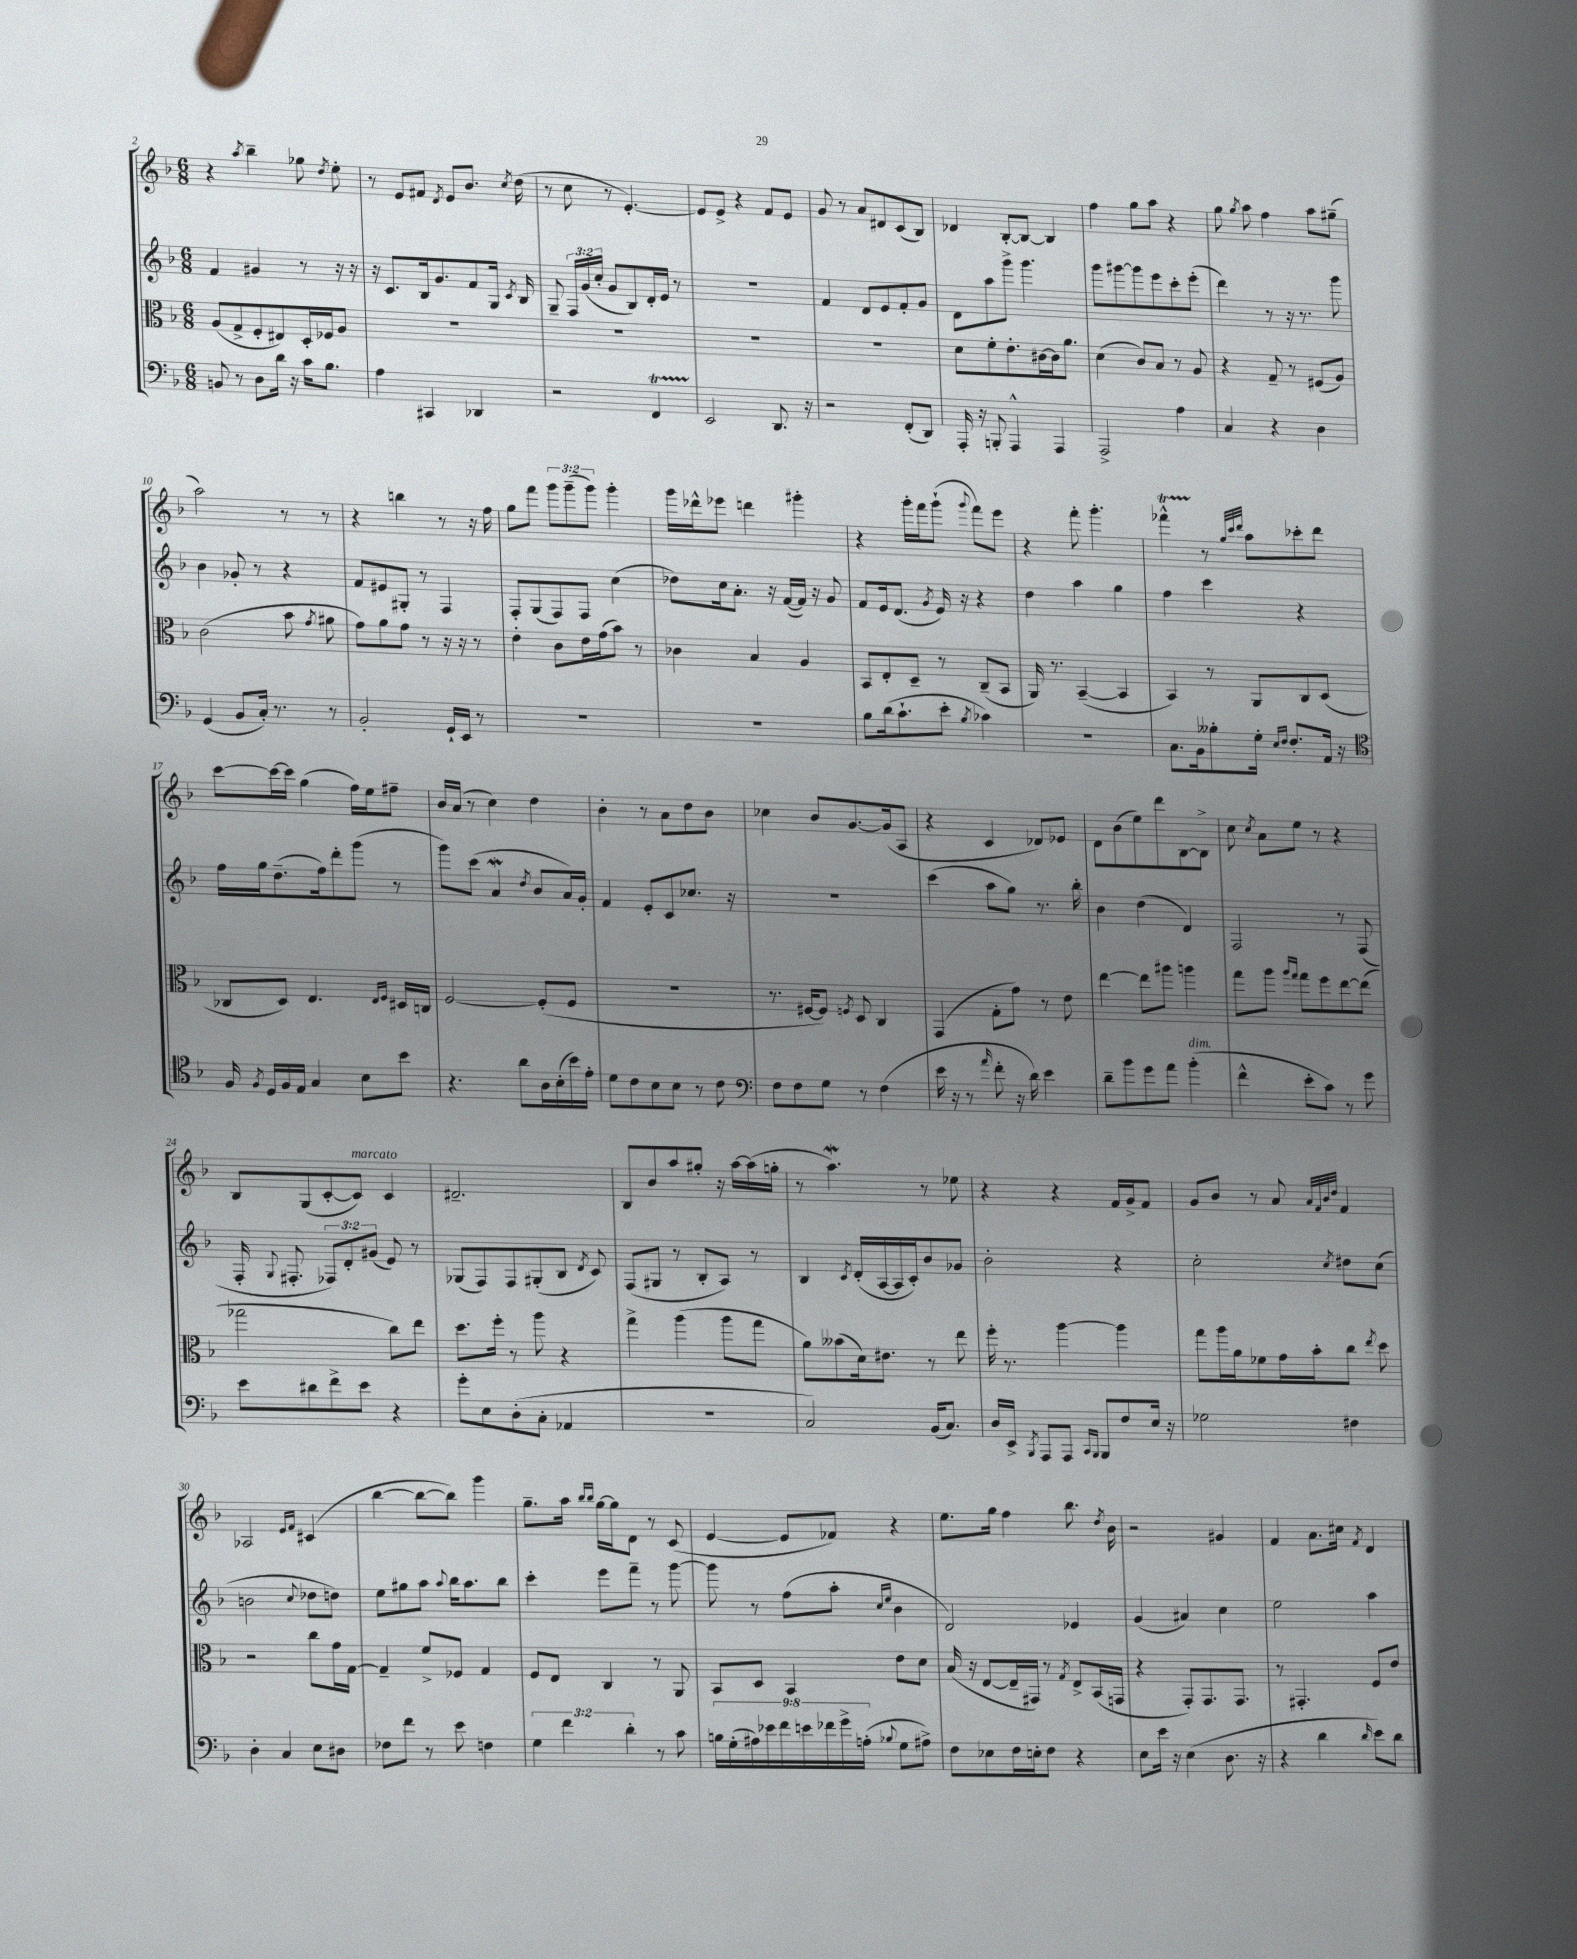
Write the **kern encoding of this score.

**kern	**kern	**kern	**kern
*part4	*part3	*part2	*part1
*staff4	*staff3	*staff2	*staff1
*clefF4	*clefC3	*clefG2	*clefG2
*k[b-]	*k[b-]	*k[b-]	*k[b-]
*M6/8	*M6/8	*M6/8	*M6/8
=2	=2	=2	=2
8BBn/	(8A/L	4f/	4r
8r	8G^/	.	.
.	.	.	8qaa/
8D\L	8F'/	4g#X/	4bb-~\
16d\Jk	8E#X/)	.	.
16r	.	.	.
16c\KL	16D'/L	8r	8gg-X\
8.B-\J	16F-X/J	.	.
.	.	.	8qdd/
.	8A/J	16r	8ee'\
.	.	16r	.
=3	=3	=3	=3
4A\	2.r	16r	8r
.	.	8.c/L	.
.	.	.	8e/L
4CC#X/	.	16B-/k	8f#X/J
.	.	8.g/	.
.	.	.	8qd/
.	.	.	8e/L
4DD-X/	.	8f/	8.b-/J
.	.	16G/Jk	.
.	.	8qc/	8qcc/
.	.	16B-/	(16dd\
=4	=4	=4	=4
2r	2.r	8G~/	8r
.	.	24F/LL	8cc\
.	.	(24g/	.
.	.	24cc'/JJ	.
.	.	8g/L	8r
.	.	8B-/)	[4.e'/)
4FFT/	.	16d'/L	.
.	.	16e/JJ	.
.	.	8r	.
=5	=5	=5	=5
2EE/	2.r	2.r	8e/L]
.	.	.	8e^/J
.	.	.	4r
8.DD/	.	.	8f/L
.	.	.	8e/J
16r	.	.	.
=6	=6	=6	=6
2r	2.r	4f/	8g/
.	.	.	8r
.	.	8d/L	8a/L
.	.	8e/	8d#X/
(8FF'/L	.	8f'/	(8c/
8DD/J)	.	8g/J	8B-/J)
=7	=7	=7	=7
16AAA'/	8d\L	8d\L	4d-X/
16r	.	.	.
8BBBn'/	8f'\	8aa\	.
4AAA^^/	8.e'\	8ggg^\J	[8B-'/L
.	.	4.ggg\	8B-/J_
.	[16c#X\L	.	.
4AAA/	16c#\J]	.	4B-/]
.	8.a\J	.	.
=8	=8	=8	=8
2AAA^/	(4d\	8ggg\L	4ff\
.	.	[8ggg#X\	.
.	8c/L)	8ggg#\]	8gg\L
.	8B-/J	8eee\	8aa\J
4A\	8r	8ccc'\	4r
.	8A/	(8eee'\J	.
=9	=9	=9	=9
4C/	4r	4ddd\)	8gg\
.	.	.	8qgg/
.	.	.	8aa\
4r	8G~/	8r	4ff\
.	8r	16r	.
.	.	8.r	.
4D\	(8F#X/L	.	8aa\L
.	8A/J)	8ggg\	(8gg#X~\J
!!LO:LB:g=z
=10	=10	=10	=10
(4GG/	(2c\	4b-\	2aa\)
8BB-/L	.	8g-X'/	.
16C'/Jk)	.	8r	.
8.r	.	.	.
.	8b-\	4r	8r
.	8qg/	.	.
8r	8a#X\	.	8r
=11	=11	=11	=11
2BB-'/	8g\L)	8f/L	4r
.	8a\	8e#X/	.
.	8g\J	8G#X'/J	4bbn\
.	8r	8r	.
16GG`/LL	16r	4F/	8r
16EE/JJ	16r	.	.
8r	8r	.	16r
.	.	.	16ff\
=12	=12	=12	=12
2.r	4e'\	8F'/L	8gg\L
.	.	(8G/	8fff\J
.	8c\L	8F/)	12ggg\L
.	.	.	(12ggg~\
.	16e\L	8F/J	.
.	.	.	12ggg\J)
.	(16g\J	.	.
.	8b-\J)	(4cc\	4ggg'\
.	8r	.	.
=13	=13	=13	=13
2.r	4c-X\	8dd-X\L)	16ggg\LL
.	.	.	16ddd-X^^\J
.	.	16cc\k	8eee-X\J
.	.	8.a'\J	.
.	4B-/	.	4dddn\
.	.	16r	.
.	.	([16f/LL	.
.	4A/	16f/JJ])	4ggg#X'\
.	.	16r	.
.	.	8g/	.
=14	=14	=14	=14
8B-\L	8BB-/L	8f/L	4r
(16d\k	8E'/	16e/k	.
8.c`\	.	(8.d/J	.
.	8D~/J	.	16ggg'\LL
.	.	.	16fff\J
.	.	8qg/	.
8e'\J	8r	16e/)	(8ggg`\J
.	.	16r	.
8qB-/	.	.	8qqggg/
4c-X\)	(8C~/L	4r	8fff\L)
.	8BB-/J	.	8eee\J
=15	=15	=15	=15
2.r	16AA/)	4dd\	4r
.	8.r	.	.
.	([4BB-~/	4aa\	8fff'\
.	.	.	4.ggg'\
.	4BB-/]	4gg\	.
=16	=16	=16	=16
8.C\L	4BB-/)	4ff\	4fff-XT^^\
16BB-\k	.	.	.
8B--X'\	8r	4ccc\	8r
.	.	.	32qqgg/LLL
.	.	.	32qqccc/
.	.	.	32qqddd/JJJ
16G'\Jk	8AA/L	.	8aa\L
16qqE/LL	.	.	.
16qqF/JJ	.	.	.
8.F'/L	.	.	.
.	8C/	4r	8ccc-X'\
16AA/Jk	(8D/J	.	8ddd\J
16r	.	.	.
!!LO:LB:g=z
=17	=17	=17	=17
*clefC4	*	*	*
16F/	8C-X/L	16ff\LL	[8ccc\L
8qF/	.	.	.
16D/LL	.	16gg\J	.
16F/	8D/J)	(8.dd~\	16ccc\L_
16E/JJ	.	.	16ccc\JJ]
4G/	4.E/	.	(4gg\
.	.	16ff\k)	.
.	.	8ddd'\	.
8B-\L	.	(8ggg\J	16ff\LL)
.	.	.	16ee\J
.	16qqE/LL	.	.
.	16qqF/JJ	.	.
8b-\J	16D#X/LL	8r	8ff#X~\J
.	16Cn/JJ	.	.
=18	=18	=18	=18
4.r	[2F/	8ggg\L)	16b-/LL
.	.	.	(16a/JJ
.	.	(8ccc\J	8r
.	.	4aW/	4cc\)
8a\L	.	.	.
.	.	8qdd/	.
16A\L	(8F'/L]	8b-/L	4dd\
(16B-'\	.	.	.
16b-\)	8F/J	16a/L)	.
16e'\JJ	.	16g'/JJ	.
=19	=19	=19	=19
8d\L	2.r	4f/	4b-'\
8c\	.	.	.
8B-\	.	8e'/L	8r
8B-\J	.	8c/	8a\L
8r	.	8.cc-X/J	8dd\
8c\	.	.	8b-\J
.	.	16r	.
=20	=20	=20	=20
*clefF4	*	*	*
8F\L	8.r	2.r	4cc-X\
8F\	.	.	.
.	[16F#X/KL	.	.
8G\J	8F#/J])	.	8b-/L
.	8qFn/	.	.
8r	8D/	.	[8.g/
(4F\	4C/	.	.
.	.	.	(16g/k]
.	.	.	8A/J
=21	=21	=21	=21
16e\	(4GG/	(4ccc\	4r
16r	.	.	.
8r	.	.	.
16qqa/	.	.	.
8f'\	8G'\L	8aa\L	4c/
16r	8g\J)	8gg\J)	.
16d\)	.	.	.
4e\	8r	8.r	8d-X/L)
.	8e\	.	8e-X/J
.	.	16bb-'\	.
=22	=22	=22	=22
8d~\L	[4ee\	4b-\	8d\L
8b-\	.	.	(8b-\
8g\	8ee\L]	(4dd\	8ee\)
8a\J	8aa#X\J	.	8ddd\
!LO:TX:a:i:t=dim.	!	!	!
(4b-'\	4aan\	4d/)	[8B-\
.	.	.	8B-^\J]
=23	=23	=23	=23
4f^^\	8gg\L	2F/	8cc\
.	.	.	8qcc/
.	8aa\J	.	8a\L
.	16qqaa/LL	.	.
.	16qqgg/JJ	.	.
8e'\L	8gg\L	.	8ee\J
8c\J)	8ff\	.	8r
8r	[8ee\	8r	4r
8g\	(8ee\J]	(8F/	.
!!LO:LB:g=z
=24	=24	=24	=24
8e\L	2gg-X\	16F'/	8B-/L
.	.	8qqG/	.
.	.	8.F#X'/	.
8d#X\	.	.	(8G/
8f^\	.	12F-X/L)	[8c'/
.	.	12d'/	.
!	!	!	!LO:TX:a:i:t=marcato
8e\J	.	.	8c/J])
.	.	(12g#X/J	.
4r	8cc\L)	8e/)	4c/
.	8ee\J	8r	.
=25	=25	=25	=25
8g'\L	8.dd\L	(8G-X/L	2.d#X~/
8E\	.	8F/)	.
.	16ff'\Jk	.	.
(8D'\	8r	8F/	.
8C'\J	8aa\	(8G#X'/	.
4AA-X/	4r	8B-/J	.
.	.	8qd/	.
.	.	8c/)	.
=26	=26	=26	=26
2.r	4gg^\	(8F/L	8B-/L
.	.	8G#X/J	8b-/
.	(4aa\	8r	8aa/
.	.	8B-'/L	8gg#X'/J
.	8aa\L	8A/J)	16r
.	.	.	[16aa\LL
.	8gg\J	8r	(16aa\]
.	.	.	16ggn'\JJ
=27	=27	=27	=27
2C/)	8a\L)	4B-/	8r
.	(8b--X\	.	4.aaW\)
.	.	8qc/	.
.	16d\k)	(16d'/LL	.
.	8.e#X\J	[16A/	.
.	.	16A/]	.
.	.	16c'/J)	.
(16BB-/KL	8r	8b-/	8r
8.C/J)	.	.	.
.	8ee\	8g-X/J	8ee-X\
=28	=28	=28	=28
16D/LL	16ff'\	2b-'\	4r
16EE^/JJ	8.r	.	.
8qBBB-/	.	.	.
8AAA/L	.	.	.
8AAA/J	[4aa\	.	4r
16qqCC/LL	.	.	.
16qqBBB-/JJ	.	.	.
8BBB-/L	.	.	.
8F/	4aa\]	4r	16f/LL
.	.	.	16g^/J
16E/Jk	.	.	8f/J
16r	.	.	.
=29	=29	=29	=29
2G-X\	8gg\L	2cc'\	8g/L
.	16aa\L	.	8b-/J
.	16a\J	.	.
.	8f-X\	.	8r
.	16g\L	.	8a/
.	16b-'\J	.	.
.	.	.	32qqa/LLL
.	.	.	32qqf/
.	.	.	32qqb-/
.	.	8qcc/	32qqdd/JJJ
4F#X\	8cc\J	8dd#X\L	4f/
.	8qee/	.	.
.	8dd\	(8cc\J	.
!!LO:LB:g=z
=30	=30	=30	=30
4D'\	2r	2bn\	2A-X/
4C/	.	.	.
.	.	.	16qqe/LL
.	.	8qqcc/	16qqf/JJ
8E\L	8cc\L	8dd-X\L	(4c#X/
8D#X\J	16g\L	8ddn\J)	.
.	[16G\JJ	.	.
=31	=31	=31	=31
8F-X\L	4G~/]	8ee\L	[4bb-\
8f\J	.	8gg#X\	.
8r	8f^/L	8aa\J	8bb-\L_
.	.	8qqaa/	.
8e\	8F-X/J	16bb-\KL	8bb-\J])
.	.	8.aa\	.
4Fn\	4G/	.	4ggg\
.	.	8bb-\J	.
=32	=32	=32	=32
6G\	8F/L	4ccc'\	8.gg~\L
.	8E/J	.	.
6f\	.	.	.
.	.	.	16aa\Jk
.	.	.	16qqbb-/LL
.	.	.	16qqbb-/JJ
.	4C/	8eee\L	[16gg\LL
.	.	.	16gg\J]
6d'\	.	.	.
.	.	8fff~\J	8d\J
8r	8r	8r	8r
8c\	8AA/	[8ggg\	(8c/
=33	=33	=33	=33
18Bn\LL	8BB-/L	8ggg\]	[4e/
(18G'\	.	.	.
18A#X\)	.	.	.
.	8D/J	8r	.
18e-X\	.	.	.
18f\	.	.	.
.	4BB-/	(8ff\L	8e/L]
18en\	.	.	.
18f-X\	.	.	.
.	.	8aa'\J	8f-X/J)
18g^\	.	.	.
(18An'\JJ	.	.	.
.	.	16qqcc/LL	.
8qqB-X/	.	16qqee/JJ	.
8G\L	8e\L	4b-\	4r
8A#X^\J)	8d\J	.	.
=34	=34	=34	=34
8F\L	(16B-/	2d/)	8.ee\L
.	16r	.	.
8E-X\	[8E/L	.	.
.	.	.	16gg\Jk
16F\L	16E~/L]	.	4ff\
16En'\J	16GG#X/JJ)	.	.
8F\J	8r	.	.
.	8qG/	.	.
4r	8E^/L	4e-X/	8.bb-\
.	(16BB-/L	.	.
.	.	.	8qdd/
.	16GGn/JJ	.	16b-\
=35	=35	=35	=35
8E\L	4r	(4g/	2r
16e\Jk	.	.	.
16r	.	.	.
(4E\	8GG'/L)	4a#X/)	.
.	8.GG/	.	.
8.D\	.	4cc\	4g#X/
.	8.GG/J	.	.
16r	.	.	.
=36	=36	=36	=36
4r	8r	2ee\	4f/
.	4.GG#X'/	.	.
4d\	.	.	8.a\L
.	.	.	16cc#X\Jk
16qqd/	.	.	8qf/
8e\L)	8F/L	4aa\	4d/
8d\J	8e/J	.	.
==	==	==	==
*-	*-	*-	*-
